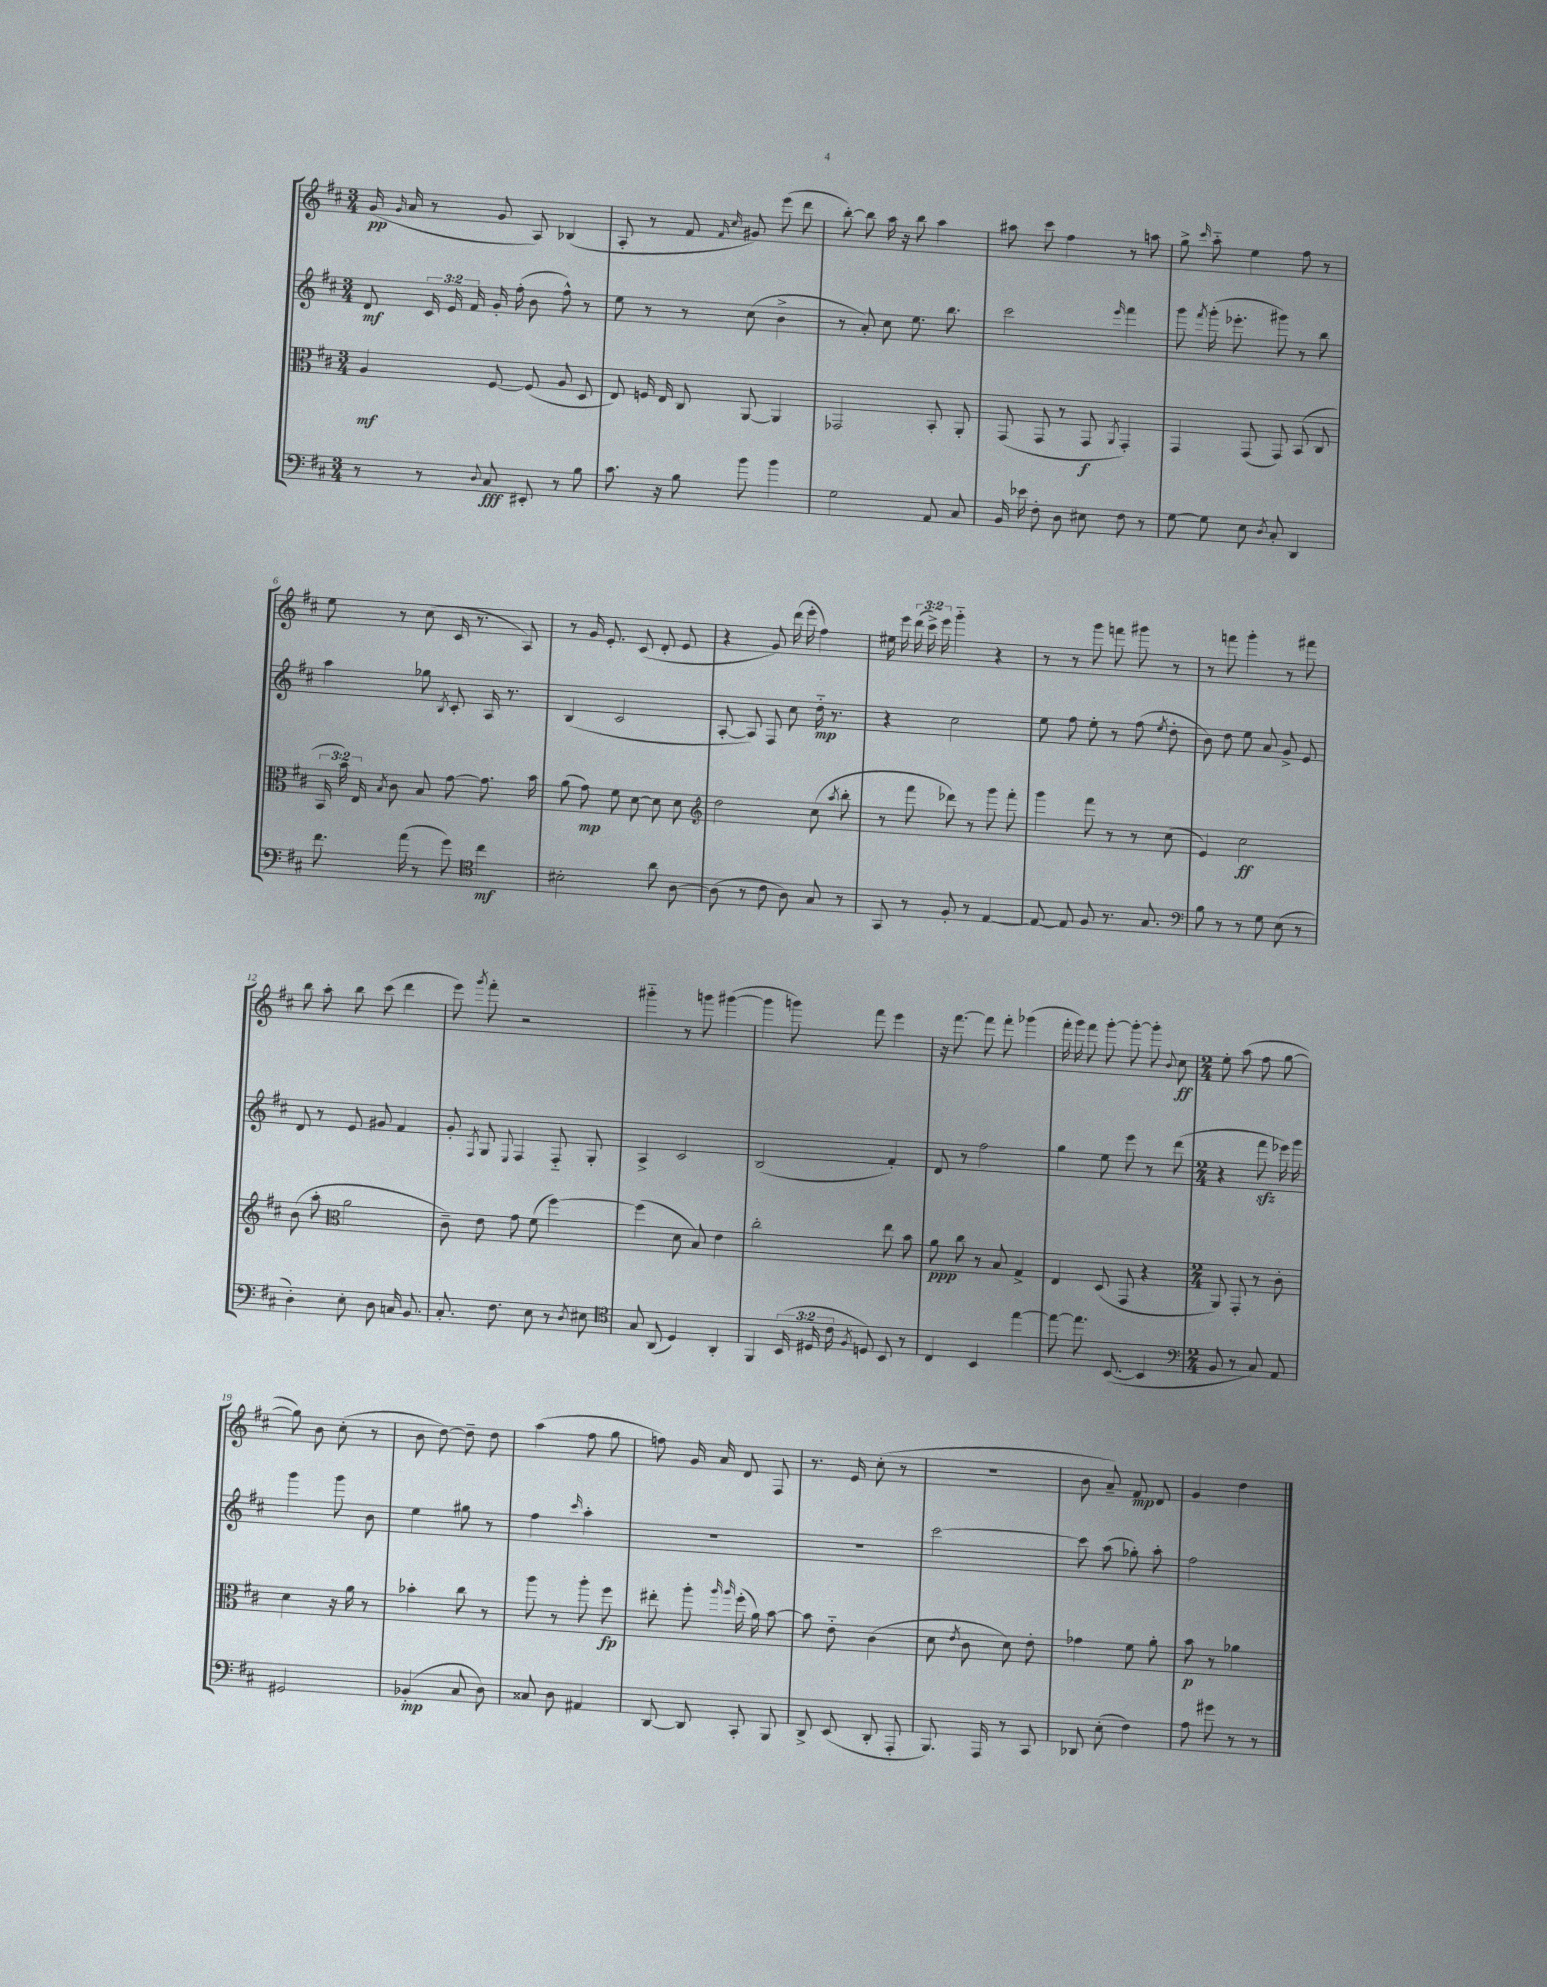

**kern	**dynam	**kern	**dynam	**kern	**dynam	**kern	**dynam
*part4	*part4	*part3	*part3	*part2	*part2	*part1	*part1
*staff4	*staff4	*staff3	*staff3	*staff2	*staff2	*staff1	*staff1
*clefF4	*	*clefC3	*	*clefG2	*	*clefG2	*
*k[f#c#]	*	*k[f#c#]	*	*k[f#c#]	*	*k[f#c#]	*
*M3/4	*	*M3/4	*	*M3/4	*	*M3/4	*
=1	=1	=1	=1	=1	=1	=1	=1
8r	.	4A/	mf	8d/	mf	(16g/	pp
.	.	.	.	.	.	16qqg/	.
.	.	.	.	.	.	16a/	.
8r	.	.	.	24c#/	.	8r	.
.	.	.	.	24e/	.	.	.
.	.	.	.	24f#/	.	.	.
8qqD/	.	.	.	.	.	.	.
8C#/	fff	[8F#/	.	16g'/	.	8g/	.
.	.	.	.	(16ff#'\	.	.	.
8EE#X'/	.	(8F#/]	.	8b\	.	8A/)	.
8r	.	8A/	.	8ff#^^\)	.	(4B-X/	.
8B\	.	8D/	.	8r	.	.	.
=2	=2	=2	=2	=2	=2	=2	=2
8.c#\	.	8E/)	.	8ee\	.	8A'/	.
.	.	16Fn/	.	8r	.	8r	.
16r	.	16E/	.	.	.	.	.
8B\	.	8C#/	.	8r	.	8f#/	.
.	.	.	.	.	.	16qqf#/	.
.	.	.	.	.	.	16qqcc#/	.
8b\	.	[8AA/	.	(8cc#\	.	8g#X/)	.
4b\	.	4AA/]	.	4b^\	.	(8eee\	.
.	.	.	.	.	.	8ddd\	.
=3	=3	=3	=3	=3	=3	=3	=3
2G\	.	2GG-X/	.	8r	.	[8bb'\)	.
.	.	.	.	8a'/)	.	8bb\]	.
.	.	.	.	8cc#\	.	16aa\	.
.	.	.	.	.	.	16r	.
.	.	.	.	8.ee\	.	8bb\	.
8AA/	.	8BB'/	.	.	.	4aa\	.
.	.	.	.	8.bb\	.	.	.
8C#/	.	8AA'/	.	.	.	.	.
=4	=4	=4	=4	=4	=4	=4	=4
16BB/	.	(8GG/	.	2ccc#\	.	8aa#X\	.
16e-X\	.	.	.	.	.	.	.
8F#'\	.	8GG/	.	.	.	8ccc#\	.
8D\	.	8r	.	.	.	4ff#\	.
8E#X\	.	8GG/	f	.	.	.	.
.	.	8qAA/	.	16qqeee/	.	.	.
8F#\	.	4GG'/)	.	4fff#\	.	8r	.
8r	.	.	.	.	.	8aan\	.
=5	=5	=5	=5	=5	=5	=5	=5
[8G\	.	4GG/	.	8ggg\	.	8gg^\	.
.	.	.	.	8qfff#/	.	16qqccc#/	.
8G\]	.	.	.	(16ggg'\	.	8aa\	.
.	.	.	.	8.eee-X'\	.	.	.
8E\	.	(8GG/	.	.	.	4ee\	.
8qD/	.	.	.	.	.	.	.
8C#'/	.	8GG/)	.	8ggg#X\)	.	.	.
4DD/	.	(8BB/	.	8r	.	8ff#\	.
.	.	8C#/	.	8bb\	.	8r	.
!!LO:LB:g=z
=6	=6	=6	=6	=6	=6	=6	=6
8.f#\	.	24BB/	.	4aa\	.	8ee\	.
.	.	24b\)	.	.	.	.	.
.	.	24E/	.	.	.	.	.
.	.	8qB/	.	.	.	.	.
.	.	8c#\	.	.	.	8r	.
(16a\	.	.	.	.	.	.	.
8r	.	8B/	.	8gg-X\	.	(8cc#\	.
.	.	.	.	8qB/	.	.	.
8g\)	.	[8g\	.	8c#'/	.	16c#/	.
.	.	.	.	.	.	8.r	.
*clefC4	*	*	*	*	*	*	*
4cc#\	mf	8.g\]	.	16A/	.	.	.
.	.	.	.	8.r	.	.	.
.	.	.	.	.	.	8A/)	.
.	.	16b\	.	.	.	.	.
=7	=7	=7	=7	=7	=7	=7	=7
2B#X'\	.	(8a\	.	(4B/	.	8r	.
.	.	8g\)	mp	.	.	16g/	.
.	.	.	.	.	.	8.e'/	.
.	.	8f#\	.	2c#/	.	.	.
.	.	[8d\	.	.	.	(8c#/	.
8a\	.	8d\]	.	.	.	8d'/	.
[8A\	.	8d\	.	.	.	8e/	.
=8	=8	=8	=8	=8	=8	=8	=8
*	*	*clefG2	*	*	*	*	*
(8A\]	.	2dd\	.	[8A'/	.	4r	.
8r	.	.	.	8A/])	.	.	.
8c#\	.	.	.	8F#/	.	8g/)	.
8A\)	.	.	.	8cc#\	.	(16ddd\	.
.	.	.	.	.	.	16eee'\	.
8G/	.	(8cc#\	.	16dd\	mp	4ff#\)	.
.	.	.	.	8.r	.	.	.
.	.	8qaa/	.	.	.	.	.
8r	.	8bb'\	.	.	.	.	.
=9	=9	=9	=9	=9	=9	=9	=9
8GG/	.	8r	.	4r	.	16ee#X\	.
.	.	.	.	.	.	16eee\	.
8r	.	8fff#\	.	.	.	(24ddd\	.
.	.	.	.	.	.	24ccc#^\)	.
.	.	.	.	.	.	24eee\	.
8F#'/	.	8ddd-X\)	.	2cc#\	.	4ggg\	.
8r	.	8r	.	.	.	.	.
[4E/	.	8ggg\	.	.	.	4r	.
.	.	8fff#'\	.	.	.	.	.
=10	=10	=10	=10	=10	=10	=10	=10
8E/_	.	4ggg\	.	8ee\	.	8r	.
8E/]	.	.	.	8ff#\	.	8r	.
8F#/	.	8fff#\	.	8ee'\	.	8ggg\	.
8.r	.	8r	.	8r	.	8fffn\	.
.	.	8r	.	(8ff#\	.	8ggg#X\	.
8.G/	.	.	.	.	.	.	.
.	.	.	.	8qee/	.	.	.
.	.	(8cc#\	.	8dd'\	.	8r	.
=11	=11	=11	=11	=11	=11	=11	=11
*clefF4	*	*	*	*	*	*	*
8B\	.	4e/)	.	8b\)	.	8r	.
8r	.	.	.	8dd\	.	8fffn\	.
8r	.	2cc#\	ff	8ee\	.	4ggg'\	.
8G\	.	.	.	8a/	.	.	.
(8E\	.	.	.	8g^/	.	8r	.
8r	.	.	.	8e/	.	8fff#X\	.
!!LO:LB:g=z
=12	=12	=12	=12	=12	=12	=12	=12
4D'\)	.	(8b\	.	8d/	.	8bb\	.
.	.	8aa'\	.	8r	.	8aa'\	.
*	*	*clefC3	*	*	*	*	*
8E'\	.	2a\	.	8e/	.	8bb\	.
8D\	.	.	.	8g#X/	.	(8ccc#\	.
16Cn/	.	.	.	4f#/	.	4ddd\	.
8.BB/	.	.	.	.	.	.	.
=13	=13	=13	=13	=13	=13	=13	=13
8.C#'/	.	8c#~\)	.	8g'/	.	8eee\)	.
.	.	.	.	8qF#/	.	8qggg/	.
.	.	8e\	.	8G/	.	8fff#'\	.
8.F#\	.	.	.	.	.	.	.
.	.	.	.	8qqE/	.	.	.
.	.	8g\	.	4F#/	.	2r	.
8E\	.	(8f#\	.	.	.	.	.
8r	.	[4ff#\)	.	8F#/	.	.	.
8qD/	.	.	.	.	.	.	.
8E#X\	.	.	.	8G'/	.	.	.
=14	=14	=14	=14	=14	=14	=14	=14
*clefC4	*	*	*	*	*	*	*
8G/	.	(4ff#\]	.	4A^/	.	4ggg#X\	.
(8AA/	.	.	.	.	.	.	.
4D/)	.	8d\	.	2c#/	.	8r	.
.	.	8B/)	.	.	.	8gggn\	.
4AA'/	.	4e\	.	.	.	([4ggg#X\	.
=15	=15	=15	=15	=15	=15	=15	=15
4FF#/	.	2cc#'\	.	(2B/	.	4ggg#\]	.
(24BB/	.	.	.	.	.	8gggn\)	.
24D#X/	.	.	.	.	.	.	.
24c#\	.	.	.	.	.	.	.
8qF#/	.	.	.	.	.	.	.
8Dn/)	.	.	.	.	.	8fff#\	.
8BB/	.	8ee\	.	4f#'/)	.	4eee\	.
8r	.	8b\	.	.	.	.	.
=16	=16	=16	=16	=16	=16	=16	=16
4C#/	.	8a\	ppp	8d/	.	16r	.
.	.	.	.	.	.	[8.fff#\	.
.	.	8cc#\	.	8r	.	.	.
4BB/	.	8r	.	2ff#\	.	8fff#\]	.
.	.	8B/	.	.	.	8fff#'\	.
[4ee\	.	4G^/	.	.	.	(4ggg-X\	.
=17	=17	=17	=17	=17	=17	=17	=17
8ee\_	.	4E/	.	4gg\	.	16fff#'\	.
.	.	.	.	.	.	16ggg\)	.
8.ee\]	.	.	.	.	.	8fff#\	.
.	.	(8D/	.	8ee\	.	[8ggg'\	.
([8.BB/	.	.	.	.	.	.	.
.	.	8GG/	.	8eee\	.	8ggg'\_	.
4BB/]	.	4r	.	8r	.	8ggg'\]	.
.	.	.	.	.	.	8qqb/	.
.	.	.	.	(8ddd\	.	8cc#\	ff
=18	=18	=18	=18	=18	=18	=18	=18
*clefF4	*	*	*	*	*	*	*
*M2/4	*	*M2/4	*	*M2/4	*	*M2/4	*
8BB/	.	8AA/)	.	4r	.	8ee'\	.
8r	.	8GG'/	.	.	.	(8aa\	.
8C#/)	.	8r	.	8fff#zz\	.	8ff#\	.
8AA/	.	8c#'\	.	16eee-X\)	.	[8gg\	.
.	.	.	.	16ggg\	.	.	.
!!LO:LB:g=z
=19	=19	=19	=19	=19	=19	=19	=19
2GG#X/	.	4d\	.	4ggg\	.	8gg\])	.
.	.	.	.	.	.	8b\	.
.	.	16r	.	8ggg\	.	(8cc#'\	.
.	.	16a\	.	.	.	.	.
.	.	8r	.	8b\	.	8r	.
=20	=20	=20	=20	=20	=20	=20	=20
(4BB-X'/	mp	4b-X'\	.	4ee\	.	8b\	.
.	.	.	.	.	.	[8dd\)	.
8C#/	.	8cc#\	.	8gg#X\	.	8dd~\]	.
8D\)	.	8r	.	8r	.	8dd\	.
=21	=21	=21	=21	=21	=21	=21	=21
8C##X/	.	8aa\	.	4ff#\	.	(4aa\	.
8D\	.	8r	.	.	.	.	.
.	.	.	.	16qqccc#/	.	.	.
4AA#X/	.	8aa'\	.	4aa'\	.	8ff#\	.
.	.	8ff#\	fp	.	.	8gg\	.
=22	=22	=22	=22	=22	=22	=22	=22
[8DD/	.	8ee#X'\	.	2r	.	8ffn\)	.
8DD/]	.	8aa'\	.	.	.	16g/	.
.	.	.	.	.	.	16a/	.
.	.	16qqaa/	.	.	.	.	.
.	.	16qqaa/	.	.	.	.	.
8CC#'/	.	(16ff#'\	.	.	.	8d/	.
.	.	16a\)	.	.	.	.	.
8BBB/	.	[8b\	.	.	.	8F#/	.
=23	=23	=23	=23	=23	=23	=23	=23
8DD^/	.	8b\]	.	2r	.	8.r	.
(8EE/	.	8e\	.	.	.	.	.
.	.	.	.	.	.	16e/	.
8DD'/	.	(4c#\	.	.	.	(8cc#'\	.
8AAA'/	.	.	.	.	.	8r	.
=24	=24	=24	=24	=24	=24	=24	=24
8.BBB/)	.	8d\	.	[2ccc#\	.	2r	.
.	.	8qe/	.	.	.	.	.
.	.	8c#\	.	.	.	.	.
16AAA/	.	.	.	.	.	.	.
8r	.	8d\)	.	.	.	.	.
8CC#/	.	8e'\	.	.	.	.	.
=25	=25	=25	=25	=25	=25	=25	=25
8DD-X/	.	4g-X\	.	8ccc#\]	.	8b\	.
(8E'\	.	.	.	(8aa\	.	8a~/)	.
4F#\)	.	8f#\	.	8gg-X'\)	.	8f#/	mp
.	.	8a'\	.	8aa'\	.	8d/	.
=26	=26	=26	=26	=26	=26	=26	=26
8A\	.	8b\	p	2ff#\	.	4g/	.
8g#X\	.	8r	.	.	.	.	.
8r	.	4a-X\	.	.	.	4dd\	.
8r	.	.	.	.	.	.	.
==	==	==	==	==	==	==	==
*-	*-	*-	*-	*-	*-	*-	*-
